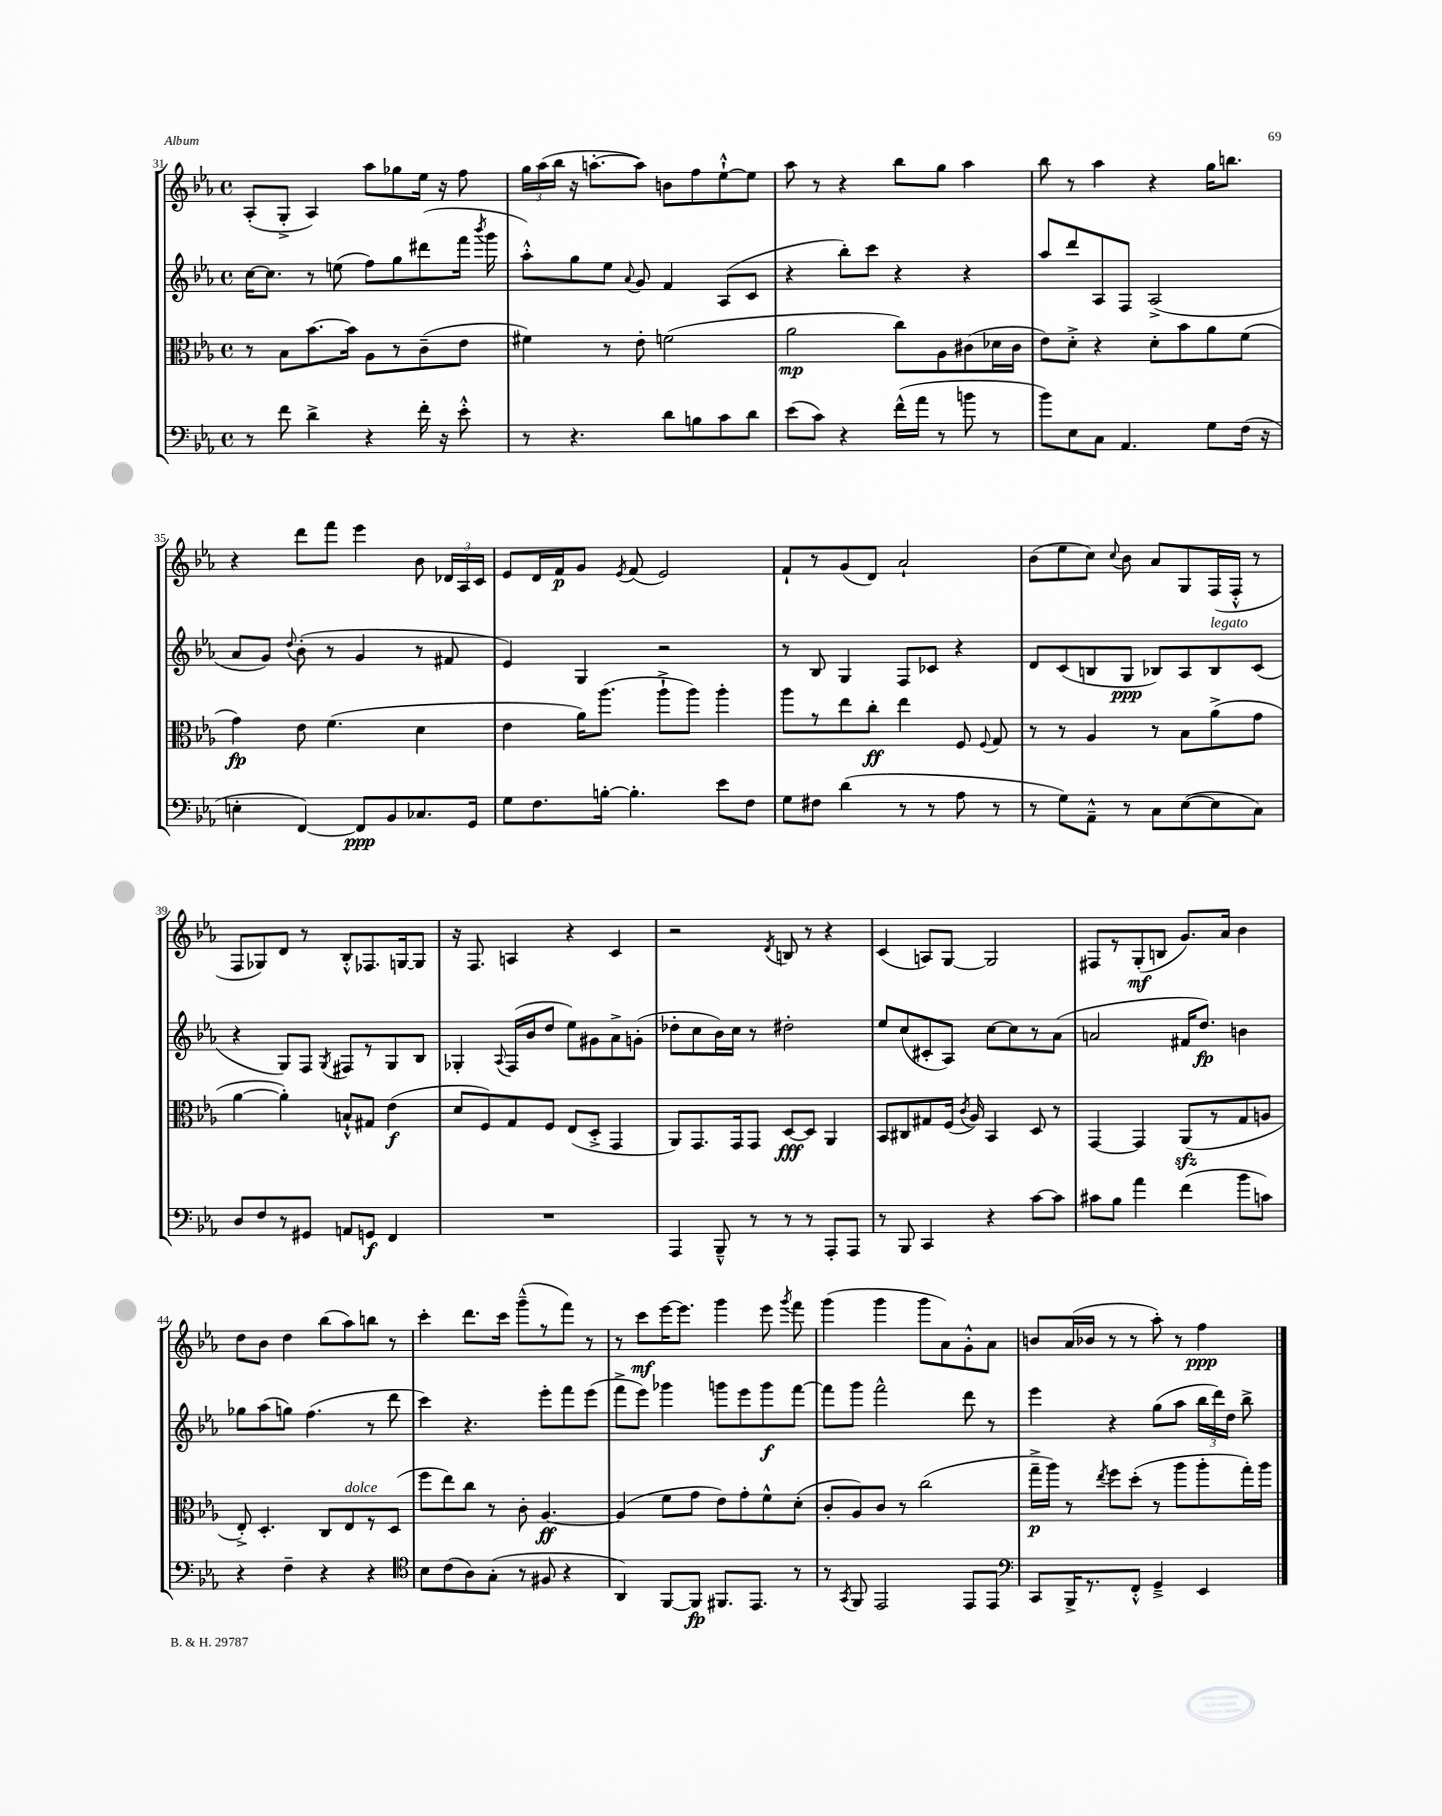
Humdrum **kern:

**kern	**kern	**kern	**kern
*staff4	*staff3	*staff2	*staff1
*clefF4	*clefC3	*clefG2	*clefG2
*k[b-e-a-]	*k[b-e-a-]	*k[b-e-a-]	*k[b-e-a-]
*M4/4	*M4/4	*M4/4	*M4/4
*met(c)	*met(c)	*met(c)	*met(c)
8r	8r	[16cc\LK	(8A-'/L
.	.	8.cc\]J	.
8f\	8B-\L	.	8G'^/J
4d^\	[8.b-\	8r	4A-/)
.	.	(8ee\	.
.	16b-\]Jk	.	.
4r	8A-\L	8ff\L)	8aa-\L
.	8r	8gg\	8gg-\
16f'\	(8c~\	(8ddd#\	16ee-\Jk
16r	.	.	16r
8e-'^^\	8e-\J	16fff\Jk	8ff\
.	.	8qbbb-/	.
.	.	16ggg\	.
=	=	=	=
8r	4f#\)	8aa-'^^\L)	24gg\LL
.	.	.	(24aa-\
.	.	.	24bb-\JJ
4.r	.	8gg\	16r
.	.	.	[8.aa'\L
.	8r	8ee-\J	.
.	.	8qqa-/	.
.	8e-'\	8g/	8aa\]J)
8d\L	(2f\	4f/	8b\L
8B\	.	.	8ff\
8c\	.	(8A-/L	[8ee-`^^\
8d\J	.	8c/J	8ee-\]J
=	=	=	=
(8e-\L	2a-\	4r	8aa-\
8c\J)	.	.	8r
4r	.	8bb-'\L)	4r
.	.	8ccc\J	.
(16f^^\LL	8cc\L)	4r	8bb-\L
16a-\JJ	.	.	.
8r	8A-\	.	8gg\J
8b\	(8c#\	4r	4aa-\
8r	16d-\L	.	.
.	16c#\JJ	.	.
=	=	=	=
8b-\L)	8e-\L)	8aa-/L	8bb-\
8E-\	8d'^\J	8ddd/	8r
8C\J	4r	8A-/	4aa-\
4.AA-/	.	8F/J	.
.	8d'\L	(2A-^/	4r
.	8b-\	.	.
8G\L	8a-\	.	16gg\LK
.	.	.	8.bb\J
(16F\Jk	(8f\J	.	.
16r	.	.	.
=	=	=	=
4E'\	4g\)	8a-/L	4r
.	.	8g/J)	.
.	.	8qqdd/	.
[4FF/)	8e-\	(8b-'\	8ddd\L
.	(4.f\	8r	8fff\J
8FF/]L	.	4g/	4eee-\
8BB-/	.	.	.
8.C-/	4d\	8r	8b-\
.	.	8f#/	24d-/LL
.	.	.	24A-/
16GG/Jk	.	.	.
.	.	.	24c/JJ
=	=	=	=
8G\L	4e-\	4e-/)	8e-/L
8.F\	.	.	16d/L
.	.	.	16f/J
.	16a-\LK)	4G/	8g/J
[16B'\Jk	(8.aa-\J	.	.
.	.	.	8qe-/
4.B'\]	.	.	(8f/
.	8aa-`^\L	2r	2e-/)
.	8aa-\J)	.	.
8e-\L	4aa-'\	.	.
8F\J	.	.	.
=	=	=	=
8G\L	8aa-\L	8r	8f`/L
8F#\J	8r	8B-/	8r
(4d\	8ee-\	4G/	(8g/
.	8cc'\J	.	8d/J)
8r	4ee-\	8F/L	2a-`/
8r	.	8c-/J	.
8A-\	8F/	4r	.
.	8qqF/	.	.
8r	8G/	.	.
=	=	=	=
8r	8r	8d/L	(8b-\L
8G\L)	8r	(8c/	8ee-\
8AA-~^^\J	4A-/	8B/	8cc\J)
.	.	.	8qqcc/
8r	.	8G/J	8b-\
8C\L	8r	8B-/L)	8a-/L
([8E-\	8B-\L	8A-/	8G/
8E-\]	(8a-^\	8B-/	(16F/L
.	.	.	16F'^^/JJ
8C\J)	8g\J	(8c/J	8r
=	=	=	=
8D/L	[4a-\	4r	8F/L
8F/	.	.	8G-/)
8r	4a-'\])	8G/L)	8d/J
8GG#/J	.	8F/J	8r
.	.	8qG/	.
8AA/L	8B`^^/L	8F#/L	8B-'^^/L
8GG/J	8G#/J	8r	8.F-/
4FF/	(4e-\	8G/	.
.	.	.	[16G/k
.	.	8B-/J	8G/]J
=	=	=	=
1r	8d/L	4G-'/	16r
.	.	.	8.F/
.	8F/)	.	.
.	.	8qqA-/	.
.	8G/	(16F/LL	4A/
.	.	16b-/J	.
.	8F/J	8dd/J	.
.	(8E-/L	8ee-\L)	4r
.	8D'^/J	8g#\	.
.	4GG/	8a-^\	4c/
.	.	(8g'\J	.
=	=	=	=
4AAA-/	8AA-/L)	8dd-'\L	2r
.	8.GG/	8cc\	.
8BBB-~^^/	.	16b-\L)	.
.	16GG/k	16cc\JJ	.
8r	8GG/J	8r	.
.	.	.	8qd/
8r	[8D/L	2dd#'\	8B/
8r	8D/]J	.	8r
8AAA-'/L	4AA-/	.	4r
8AAA-/J	.	.	.
=	=	=	=
8r	8BB-/L	8ee-/L	(4c/
8BBB-/	8C#/	(8cc/	.
4CC/	8G#/	8c#'/	8A/L)
.	(16F/Jk	8A-/J)	[8G/J
.	8qc/	.	.
.	16A-/)	.	.
4r	4BB-/	[8cc\L	2G/]
.	.	8cc\]	.
[8c\L	8D/	8r	.
8c\]J	8r	(8a-\J	.
=	=	=	=
8c#\L	[4GG/	2a/	8F#/L
8B-\J	.	.	8r
4a-\	4GG/]	.	(8G'/
.	.	.	8B/J
(4f\	(8AA-/L	16f#/LK	8.g/L)
.	.	8.dd/J)	.
.	8r	.	.
.	.	.	16a-/Jk
8b-\L	8G/	4b\	4b-\
8c\J)	8A/J	.	.
=	=	=	=
4r	8E-'^/)	8gg-\L	8dd\L
.	4.D'/	(8aa-\	8b-\J
4F~\	.	8gg\J)	4dd\
.	.	(4.ff\	.
4r	8C/L	.	(8bb-\L
.	8E-/	.	8aa-\)
4r	8r	8r	8bb\J
.	(8D/J	8ddd\	8r
=	=	=	=
*clefC4	*	*	*
8B-\L	8ff\L	4ccc\)	4ccc'\
(8c\	8ee-\)	.	.
8A-\)	8cc\J	4.r	8.ddd\L
(8G'\J	8r	.	.
.	.	.	16ccc\Jk
8r	8c'\	.	(8ggg~^^\L
8F#/	[4.A-/	8eee-'\L	8r
4r	.	8fff\	8fff\J)
.	.	(8eee-\J	8r
=	=	=	=
4AA-/)	(4A-/]	8fff^\L	8r
.	.	8eee-\J)	8ccc\L
[8FF/L	8f\L	4ggg-\	[16eee-\K
.	.	.	8.eee-\]J
8FF/]J	8g\J	.	.
8.FF#/L	8e-\L)	8ggg\L	4ggg\
.	8g'\	8eee-\	.
8.EE-/J	.	.	.
.	8f^^\	8ggg\	8eee-\
.	.	.	8qggg/
8r	(8d'\J	[8fff\J	8fff\
=	=	=	=
8r	8c'/L	8fff\]L	(4ggg\
8qGG/	.	.	.
8FF/	8A-/)	8ggg\J	.
2EE-/	8c/J	2fff^^\	4ggg\
.	8r	.	.
.	(2cc\	.	8ggg\L
.	.	.	8a-\)
8EE-/L	.	8ddd\	8g'^^\
8EE-/J	.	8r	8a-\J
=	=	=	=
*clefF4	*	*	*
8CC/L	16gg~^\LL	4eee-\	8b/L
.	16aa-\JJ)	.	.
16BBB-^/K	8r	.	(16a-/L
8.r	.	.	16b-/JJ
.	8qee-/	.	.
.	8ff\L	4r	8r
8FF'^^/J	(8dd'\J	.	8r
4GG~^/	8r	(8gg\L	8aa-'\)
.	8aa-\L	8aa-\J	8r
4EE-/	8aa-'\	24bb-\LL	4ff\
.	.	24ddd\)	.
.	.	24dd\JJ	.
.	16gg'\L)	8bb-^\	.
.	16aa-\JJ	.	.
==	==	==	==
*-	*-	*-	*-
